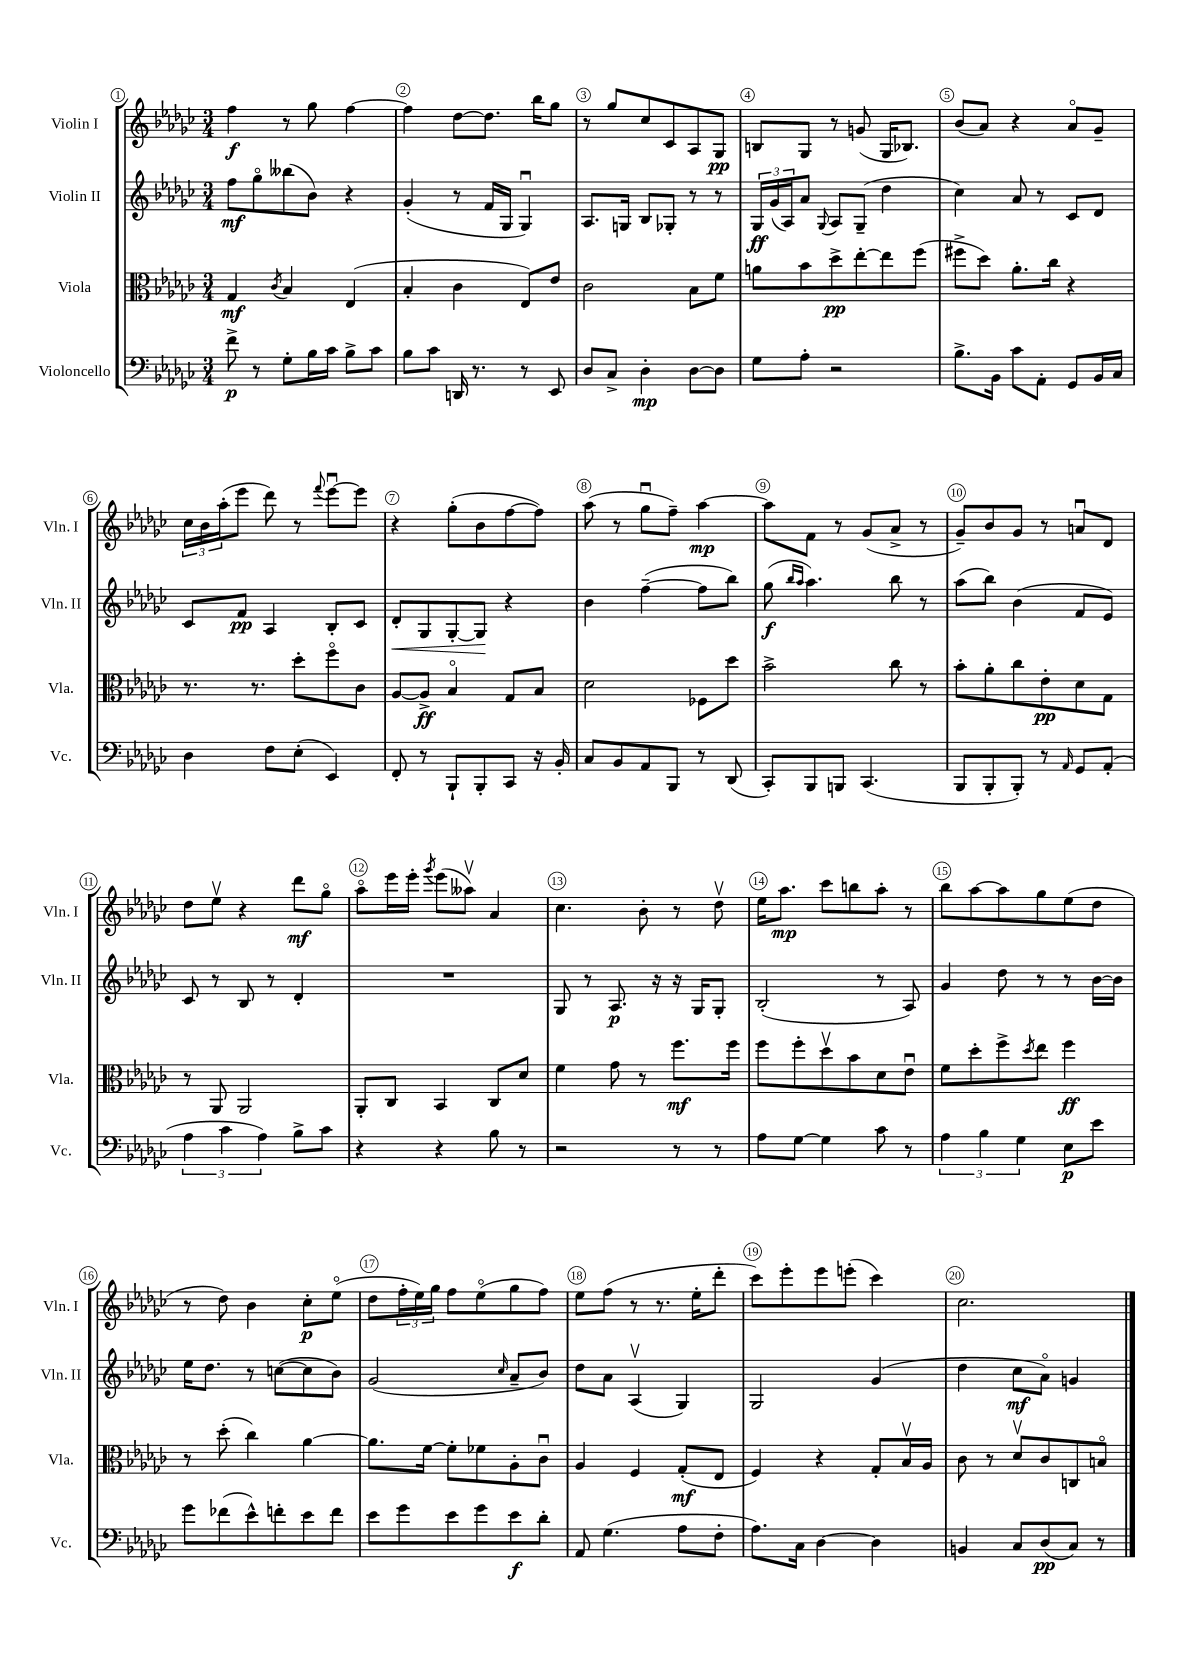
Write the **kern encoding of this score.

**kern	**dynam	**kern	**dynam	**kern	**dynam	**kern	**dynam
*part4	*part4	*part3	*part3	*part2	*part2	*part1	*part1
*staff4	*staff4	*staff3	*staff3	*staff2	*staff2	*staff1	*staff1
*I"Violoncello	*	*I"Viola	*	*I"Violin II	*	*I"Violin I	*
*I'Vc.	*	*I'Vla.	*	*I'Vln. II	*	*I'Vln. I	*
*clefF4	*	*clefC3	*	*clefG2	*	*clefG2	*
*k[b-e-a-d-g-c-]	*	*k[b-e-a-d-g-c-]	*	*k[b-e-a-d-g-c-]	*	*k[b-e-a-d-g-c-]	*
*M3/4	*	*M3/4	*	*M3/4	*	*M3/4	*
=1	=1	=1	=1	=1	=1	=1	=1
8f^\	p	4G-/	mf	8ff\L	mf	4ff\	f
8r	.	.	.	8gg-\	.	.	.
.	.	8qc-/	.	.	.	.	.
8G-'\L	.	4B-/	.	(8bb--X\	.	8r	.
16B-\L	.	.	.	8b-\J)	.	8gg-\	.
16c-\JJ	.	.	.	.	.	.	.
8B-^\L	.	(4E-/	.	4r	.	[4ff\	.
8c-\J	.	.	.	.	.	.	.
=2	=2	=2	=2	=2	=2	=2	=2
8B-\L	.	4B-'/	.	(4g-'/	.	4ff\]	.
8c-\J	.	.	.	.	.	.	.
16DDn/	.	4c-\	.	8r	.	[8dd-\L	.
8.r	.	.	.	.	.	.	.
.	.	.	.	16f/LL	.	8.dd-\J]	.
.	.	.	.	16G-/JJ	.	.	.
8r	.	8E-/L)	.	4G-u/)	.	.	.
.	.	.	.	.	.	16bb-\KL	.
8EE-/	.	8e-/J	.	.	.	8gg-\J	.
=3	=3	=3	=3	=3	=3	=3	=3
8D-/L	.	2c-\	.	8.A-/L	.	8r	.
8C-^/J	.	.	.	.	.	8gg-/L	.
.	.	.	.	16Gn/Jk	.	.	.
4D-'\	mp	.	.	8B-/L	.	8cc-/	.
.	.	.	.	8G-X'/J	.	8c-/	.
[8D-\L	.	8B-\L	.	8r	.	8A-/	.
8D-\J]	.	8f\J	.	8r	.	8G-/J	pp
=4	=4	=4	=4	=4	=4	=4	=4
8G-\L	.	8an\L	.	24G-/LL	ff	8Bn/L	.
.	.	.	.	(24g-/	.	.	.
.	.	.	.	24A-/J)	.	.	.
8A-'\J	.	8b-\	.	8a-/J	.	8G-/J	.
.	.	.	.	8qqG-/	.	.	.
2r	.	8dd-^\	pp	8A-/L	.	8r	.
.	.	[8ee-'\	.	(8G-~/J	.	(8gn/	.
.	.	8ee-\]	.	4dd-\	.	16G-/KL	.
.	.	.	.	.	.	8.B-X/J)	.
.	.	(8ff\J	.	.	.	.	.
=5	=5	=5	=5	=5	=5	=5	=5
8.B-^\L	.	8ff#X^\L	.	4cc-\)	.	(8b-/L	.
.	.	8dd-\J)	.	.	.	8a-/J)	.
16BB-\Jk	.	.	.	.	.	.	.
8c-\L	.	8.a-'\L	.	8a-/	.	4r	.
8AA-'\J	.	.	.	8r	.	.	.
.	.	16cc-\Jk	.	.	.	.	.
8GG-/L	.	4r	.	8c-/L	.	8a-/L	.
16BB-/L	.	.	.	8d-/J	.	8g-~/J	.
16C-/JJ	.	.	.	.	.	.	.
!!LO:LB:g=z
=6	=6	=6	=6	=6	=6	=6	=6
4D-\	.	8.r	.	8c-/L	.	24cc-\LL	.
.	.	.	.	.	.	24b-\	.
.	.	.	.	.	.	(24aa-'\J	.
.	.	.	.	8f/J	pp	8eee-\J	.
.	.	8.r	.	.	.	.	.
8F\L	.	.	.	4A-/	.	8ddd-\)	.
(8E-'\J	.	8dd-'\L	.	.	.	8r	.
.	.	.	.	.	.	8qqfff/	.
4EE-/)	.	8ff\	.	8B-'/L	.	[8eee-u\L	.
.	.	8c-\J	.	8c-/J	.	8eee-\J]	.
=7	=7	=7	=7	=7	=7	=7	=7
!	!	!	!	!	!LO:HP:b	!	!
8FF'/	.	[8A-/L	.	8d-'/L	<	4r	.
8r	.	8A-^/J]	ff	8G-/	.	.	.
8BBB-`/L	.	4B-/	.	[8G-'/	.	(8gg-'\L	.
8BBB-'/	.	.	.	8G-/J]	.	8b-\	.
8CC-/J	.	8G-/L	.	4r	[	[8ff\	.
16r	.	8B-/J	.	.	.	8ff\J])	.
16BB-'/	.	.	.	.	.	.	.
=8	=8	=8	=8	=8	=8	=8	=8
8C-/L	.	2d-\	.	4b-\	.	(8aa-\	.
8BB-/	.	.	.	.	.	8r	.
8AA-/	.	.	.	([4ff~\	.	8gg-u\L	.
8BBB-/J	.	.	.	.	.	8ff~\J)	.
8r	.	8F-X\L	.	8ff\L]	.	[4aa-\	mp
(8DD-/	.	8dd-\J	.	8bb-\J)	.	.	.
=9	=9	=9	=9	=9	=9	=9	=9
8CC-'/L)	.	2b-^\	.	(8gg-\	f	8aa-\L]	.
.	.	.	.	16qqbb-/LL	.	.	.
.	.	.	.	16qqaa-/JJ	.	.	.
8BBB-/	.	.	.	4.aa-\)	.	8f\J	.
8BBBn/J	.	.	.	.	.	8r	.
(4.CC-/	.	.	.	.	.	(8g-/L	.
.	.	8cc-\	.	8bb-\	.	8a-^/J	.
.	.	8r	.	8r	.	8r	.
=10	=10	=10	=10	=10	=10	=10	=10
8BBB-/L	.	8b-'\L	.	(8aa-\L	.	8g-~/L)	.
8BBB-'/	.	8a-'\	.	8bb-\J)	.	8b-/	.
8BBB-'/J)	.	8cc-\	.	(4b-\	.	8g-/J	.
8r	.	8e-'\	pp	.	.	8r	.
16qqAA-/	.	.	.	.	.	.	.
8GG-/L	.	8d-\	.	8f/L	.	8anu/L	.
(8AA-'/J	.	8G-\J	.	8e-/J)	.	8d-/J	.
!!LO:LB:g=z
=11	=11	=11	=11	=11	=11	=11	=11
6A-\	.	8r	.	8c-/	.	8dd-\L	.
.	.	8AA-/	.	8r	.	8ee-v\J	.
6c-\	.	.	.	.	.	.	.
.	.	2AA-/	.	8B-/	.	4r	.
6A-\)	.	.	.	.	.	.	.
.	.	.	.	8r	.	.	.
8B-^\L	.	.	.	4d-'/	.	8ddd-\L	mf
8c-\J	.	.	.	.	.	8gg-\J	.
=12	=12	=12	=12	=12	=12	=12	=12
4r	.	8AA-'/L	.	2.r	.	8aa-\L	.
.	.	8C-/J	.	.	.	16eee-\L	.
.	.	.	.	.	.	16eee-'\JJ	.
.	.	.	.	.	.	8qggg-/	.
4r	.	4BB-/	.	.	.	(8eee-\L	.
.	.	.	.	.	.	8aa--Xv\J)	.
8B-\	.	8C-/L	.	.	.	4a-/	.
8r	.	8d-/J	.	.	.	.	.
=13	=13	=13	=13	=13	=13	=13	=13
2r	.	4f\	.	8G-/	.	4.cc-\	.
.	.	.	.	8r	.	.	.
.	.	8g-\	.	8.A-/	p	.	.
.	.	8r	.	.	.	8b-'\	.
.	.	.	.	16r	.	.	.
8r	.	8.ff\L	mf	16r	.	8r	.
.	.	.	.	16G-/KL	.	.	.
8r	.	.	.	8G-'/J	.	8dd-v\	.
.	.	16ff\Jk	.	.	.	.	.
=14	=14	=14	=14	=14	=14	=14	=14
8A-\L	.	8ff\L	.	(2B-'/	.	16ee-\KL	.
.	.	.	.	.	.	8.aa-\J	mp
[8G-\J	.	8ff'\	.	.	.	.	.
4G-\]	.	8dd-v\	.	.	.	8ccc-\L	.
.	.	8b-\	.	.	.	8bbn\	.
8c-\	.	8d-\	.	8r	.	8aa-'\J	.
8r	.	8e-u\J	.	8A-/)	.	8r	.
=15	=15	=15	=15	=15	=15	=15	=15
6A-\	.	8f\L	.	4g-/	.	8bb-\L	.
.	.	8dd-'\	.	.	.	[8aa-\	.
6B-\	.	.	.	.	.	.	.
.	.	8ff^\	.	8dd-\	.	8aa-\]	.
6G-\	.	.	.	.	.	.	.
.	.	8qdd-/	.	.	.	.	.
.	.	8ee-\J	.	8r	.	8gg-\	.
8E-\L	p	4ff\	ff	8r	.	(8ee-\	.
8e-\J	.	.	.	[16b-\LL	.	8dd-\J	.
.	.	.	.	16b-\JJ]	.	.	.
!!LO:LB:g=z
=16	=16	=16	=16	=16	=16	=16	=16
8g-\L	.	8r	.	16ee-\KL	.	8r	.
.	.	.	.	8.dd-\J	.	.	.
(8f-X\	.	(8dd-'\	.	.	.	8dd-\)	.
8e-^^\)	.	4cc-\)	.	8r	.	4b-\	.
8fn'\	.	.	.	([8ccn\L	.	.	.
8e-\	.	[4a-\	.	8cc\]	.	8cc-'\L	p
8f\J	.	.	.	8b-\J)	.	(8ee-\J	.
=17	=17	=17	=17	=17	=17	=17	=17
8e-\L	.	8.a-\L]	.	(2g-/	.	8dd-\L	.
8g-\	.	.	.	.	.	24ff'\L	.
.	.	.	.	.	.	24ee-\)	.
.	.	[16f\Jk	.	.	.	.	.
.	.	.	.	.	.	24gg-\JJ	.
8e-\	.	8f'\L]	.	.	.	8ff\L	.
8g-\	.	8f-X\	.	.	.	(8ee-\	.
.	.	.	.	16qqcc-/	.	.	.
8e-\	f	8A-'\	.	8a-~/L	.	8gg-\	.
8d-'\J	.	8c-u\J	.	8b-/J)	.	8ff\J)	.
=18	=18	=18	=18	=18	=18	=18	=18
8AA-/	.	4A-/	.	8dd-\L	.	8ee-\L	.
(4.G-\	.	.	.	8a-\J	.	(8ff\J	.
.	.	4F/	.	(4A-v/	.	8r	.
.	.	.	.	.	.	8.r	.
8A-\L	.	(8G-'/L	mf	4G-/)	.	.	.
.	.	.	.	.	.	16ee-'\KL	.
8F'\J	.	8E-/J	.	.	.	8ddd-'\J	.
=19	=19	=19	=19	=19	=19	=19	=19
8.A-\L)	.	4F/)	.	2G-/	.	8ccc-\L)	.
.	.	.	.	.	.	8eee-'\	.
16C-\Jk	.	.	.	.	.	.	.
[4D-\	.	4r	.	.	.	8eee-\	.
.	.	.	.	.	.	(8eeen'\J	.
4D-\]	.	8G-'/L	.	(4g-/	.	4ccc-\)	.
.	.	16B-v/L	.	.	.	.	.
.	.	16A-/JJ	.	.	.	.	.
=20	=20	=20	=20	=20	=20	=20	=20
4BBn/	.	8c-\	.	4dd-\	.	2.cc-\	.
.	.	8r	.	.	.	.	.
8C-/L	.	8d-v/L	.	8cc-\L	mf	.	.
(8D-/	pp	8c-/	.	8a-\J)	.	.	.
8C-/J)	.	8Cn/	.	4gn/	.	.	.
8r	.	8Bn/J	.	.	.	.	.
==	==	==	==	==	==	==	==
*-	*-	*-	*-	*-	*-	*-	*-
